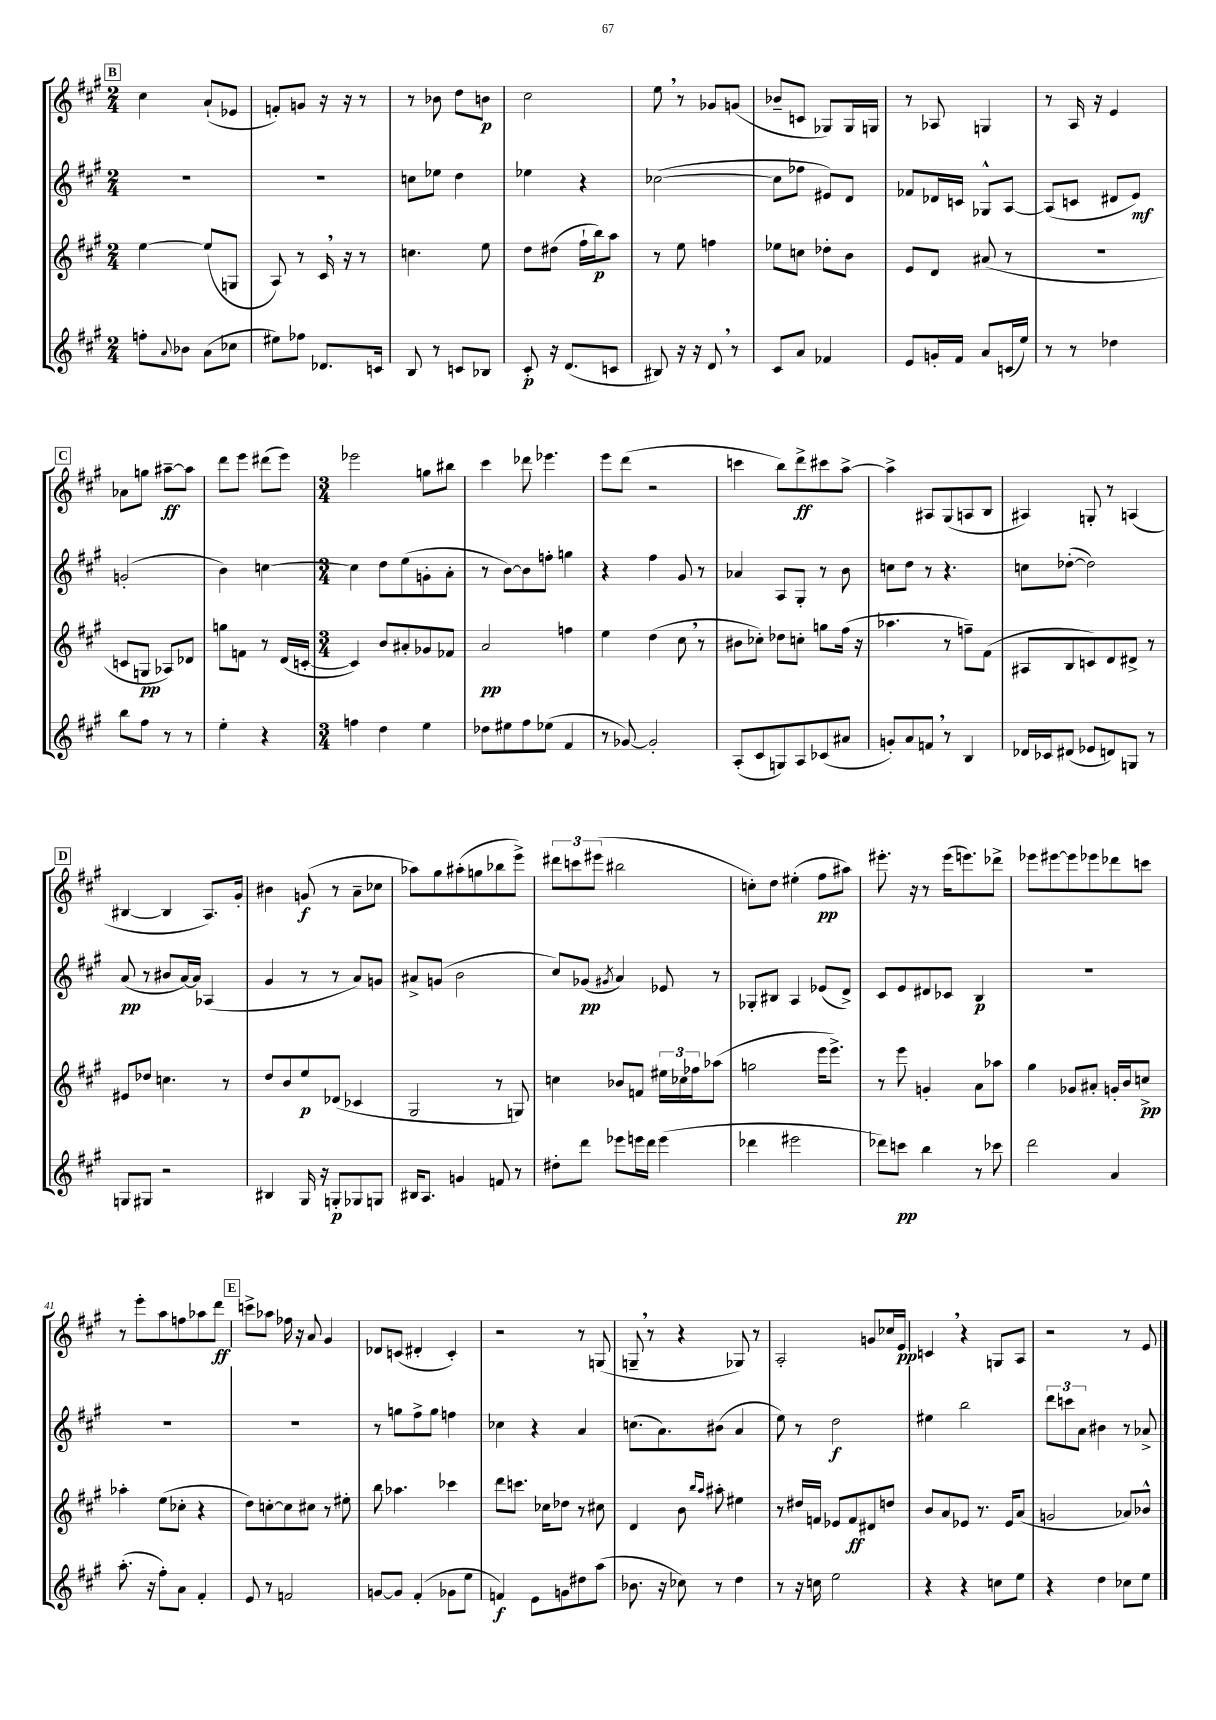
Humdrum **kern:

**kern	**kern	**kern	**kern
*staff4	*staff3	*staff2	*staff1
*clefG2	*clefG2	*clefG2	*clefG2
*k[f#c#g#]	*k[f#c#g#]	*k[f#c#g#]	*k[f#c#g#]
*M2/4	*M2/4	*M2/4	*M2/4
8ff'	[4ee	2r	4cc#
8qqa	.	.	.
8b-	.	.	.
(8a	(8ee]	.	(8a`
8cc-	8G	.	8e-
=	=	=	=
8ee#)	8A)	2r	8f')
8ff-	8r	.	8g
8.d-	16c#	.	16r
.	16r	.	16r
.	8r	.	8r
16c	.	.	.
=	=	=	=
8B	4.cc	8cc	8r
8r	.	8ee-	8b-
8c	.	4dd	8dd
8B-	8ee	.	8b
=	=	=	=
8c#'	8dd	4ee-	2cc#
16r	(8dd#	.	.
(8.d	.	.	.
.	16ff#`	4r	.
.	16bb)	.	.
8c	8aa	.	.
=	=	=	=
8B#)	8r	([2cc-	8ee
16r	8ee	.	8r
16r	.	.	.
8d	4ff	.	8g-
8r	.	.	(8g
=	=	=	=
8c#	8ee-	8cc-]	8b-~
8a	8cc	8ff-	8c
4f-	8dd-'	8e#)	8G-)
.	8b	8d	16G-
.	.	.	16G
=	=	=	=
8e	8e	8f-	8r
16g'	8d	16d-	8A-
16f#	.	16c	.
8a	(8a#	8G-^^	4G
(16c	8r	[8A	.
16ee)	.	.	.
=	=	=	=
8r	2r	(8A]	8r
8r	.	8c	16A
.	.	.	16r
4dd-	.	8d#	4e
.	.	8e)	.
=	=	=	=
8bb	8c	(2g'	8a-
8ff#	8G	.	8gg
8r	8A-)	.	[8aa#~
8r	8d-	.	8aa#]
=	=	=	=
4ee'	8gg	4b)	8ddd
.	8f	.	8eee
4r	8r	[4cc	(8ddd#
.	(16d	.	8eee)
.	[16c'	.	.
=	=	=	=
*M3/4	*M3/4	*M3/4	*M3/4
4ff	4c])	4cc]	2eee-
4dd	8b	8dd	.
.	8a#'	(8ee	.
4ee	8g-	8g'	8gg
.	8f-	8a'	8bb#
=	=	=	=
8dd-	2a	8r	4ccc#
8ee#	.	[8b)	.
8ff#	.	8b]	8ddd-
(8ee-	.	8ff'	4.eee-
4f#	4ff	4gg	.
=	=	=	=
8r	4ee	4r	8eee
[8g-)	.	.	(8ddd
2g-']	(4dd	4ff#	2r
.	8cc#	8g#	.
.	8r	8r	.
=	=	=	=
(8A'	8b#	4a-	4ccc
8c#	8cc-')	.	.
8G)	8dd-	8A	8bb)
8A	8cc'	8G#'	8ddd^
(8c-	8gg	8r	8ccc#
8a#	(16ff#	8b	[8aa^
.	16r	.	.
=	=	=	=
8g')	4.aa-	8cc	4aa^]
8a	.	8dd	.
8f	.	8r	8A#
8r	8r	4.r	(8G#
4B	8ff~)	.	8A
.	(8f#	.	8B
=	=	=	=
16d-	8A#	8cc	4A#)
16c-	.	.	.
(8d#	8B	([8dd-'	.
8e-	8c)	2dd-])	8G'
8d)	8d	.	8r
8G	8d#^	.	(4A
8r	8r	.	.
=	=	=	=
8G	8e#	(8a	[4B#
8G#	8dd-	8r	.
2r	4.cc	8b#	4B#]
.	.	[16a)	.
.	.	16a]	.
.	.	(4A-	8.A)
.	8r	.	.
.	.	.	16g#'
=	=	=	=
4B#	8dd	4g#	4b#
.	8b	.	.
16G#	8ee	8r	(8g
16r	.	.	.
8G'	(8d-	8r	8r
8G-	4c-	8a)	8a~
8G	.	8g	8cc-
=	=	=	=
16B#	2G#	8a#^	8aa-)
8.A	.	.	.
.	.	(8g	8gg#
4g	.	2b	(8aa#'
.	.	.	8gg
8f	8r	.	8bb-
8r	8G)	.	8eee^)
=	=	=	=
8dd#'	4cc	8cc#)	12ddd#
.	.	.	12ccc
8ddd	.	(8g-	.
.	.	.	(12eee#
.	.	8qg#	.
8eee-	8b-	4a)	2bb#
16eee	8f	.	.
16ddd	.	.	.
(4eee	24ee#	8e-	.
.	24cc-	.	.
.	24ff-	.	.
.	(8aa-	8r	.
=	=	=	=
4ddd-	2gg	8G-'	8cc')
.	.	8B#	8dd
2eee#	.	4A	(4ee#'
.	16eee	(8e-	8ff#
.	8.eee^)	.	.
.	.	8d^)	8aa#)
=	=	=	=
8ddd-)	8r	8c#	8.eee#'
8ccc	8eee	8e	.
.	.	.	16r
4bb	4g'	8d#	8r
.	.	8c-	(16eee#
.	.	.	8.eee)
8r	8a	4B	.
8ccc-	8aa-	.	8ddd-^
=	=	=	=
2ddd	4gg#	2.r	8eee-
.	.	.	[8eee#
.	8g-	.	8eee#]
.	8a#'	.	8eee-
4a	16g'	.	8ddd-
.	16b	.	.
.	8cc^	.	8ccc
=	=	=	=
(8.aa'	4aa-'	2.r	8r
.	.	.	8eee'
16r	.	.	.
8ff#')	(8ee	.	8aa
8a	8cc-'	.	8ff
4f#'	4r	.	8aa-
.	.	.	8ddd
=	=	=	=
8e	8dd)	2.r	8ccc^
8r	[8cc'	.	8aa-
2f	8cc]	.	16ff-
.	.	.	16r
.	8cc#	.	8a
.	8r	.	4g#
.	8ee#'	.	.
=	=	=	=
[8g	8bb	8r	8d-
8g]	4.aa-	8gg	(8c
(4f#'	.	8ff#^	4d#'
.	.	8gg	.
8g-	4ccc-	4ff	4c')
8ee	.	.	.
=	=	=	=
4f)	8ddd	4cc-	2r
.	8.ccc	.	.
8e	.	4r	.
.	16cc-	.	.
8g	8dd-	.	.
8dd#	8r	4a	8r
(8aa	8cc#	.	(8G
=	=	=	=
8.b-	4d	(8.cc	8G~
.	.	.	8r
16r	.	8.a)	.
8cc-)	8b	.	4r
.	16qqbb	.	.
.	16qqaa	.	.
8r	8aa#'	(8b#	.
4dd	4ee#	4a	8G-)
.	.	.	8r
=	=	=	=
8r	8r	8ee)	2A'
16r	16dd#	8r	.
16cc	16f	.	.
2ee	8e-	2dd	.
.	8f	.	.
.	8d#	.	8g
.	8dd	.	16cc-
.	.	.	16e
=	=	=	=
4r	8b	4ee#	4c
.	8a	.	.
4r	8e-	2bb	4r
.	8.r	.	.
8cc	.	.	8G
.	16e-	.	.
8ee	(8a	.	8A
=	=	=	=
4r	2g	12ddd	2r
.	.	12ccc	.
.	.	12a	.
4dd	.	4b#	.
8cc-	8a-)	8r	8r
8ee	8b-^^	8a-^	8e
==	==	==	==
*-	*-	*-	*-
